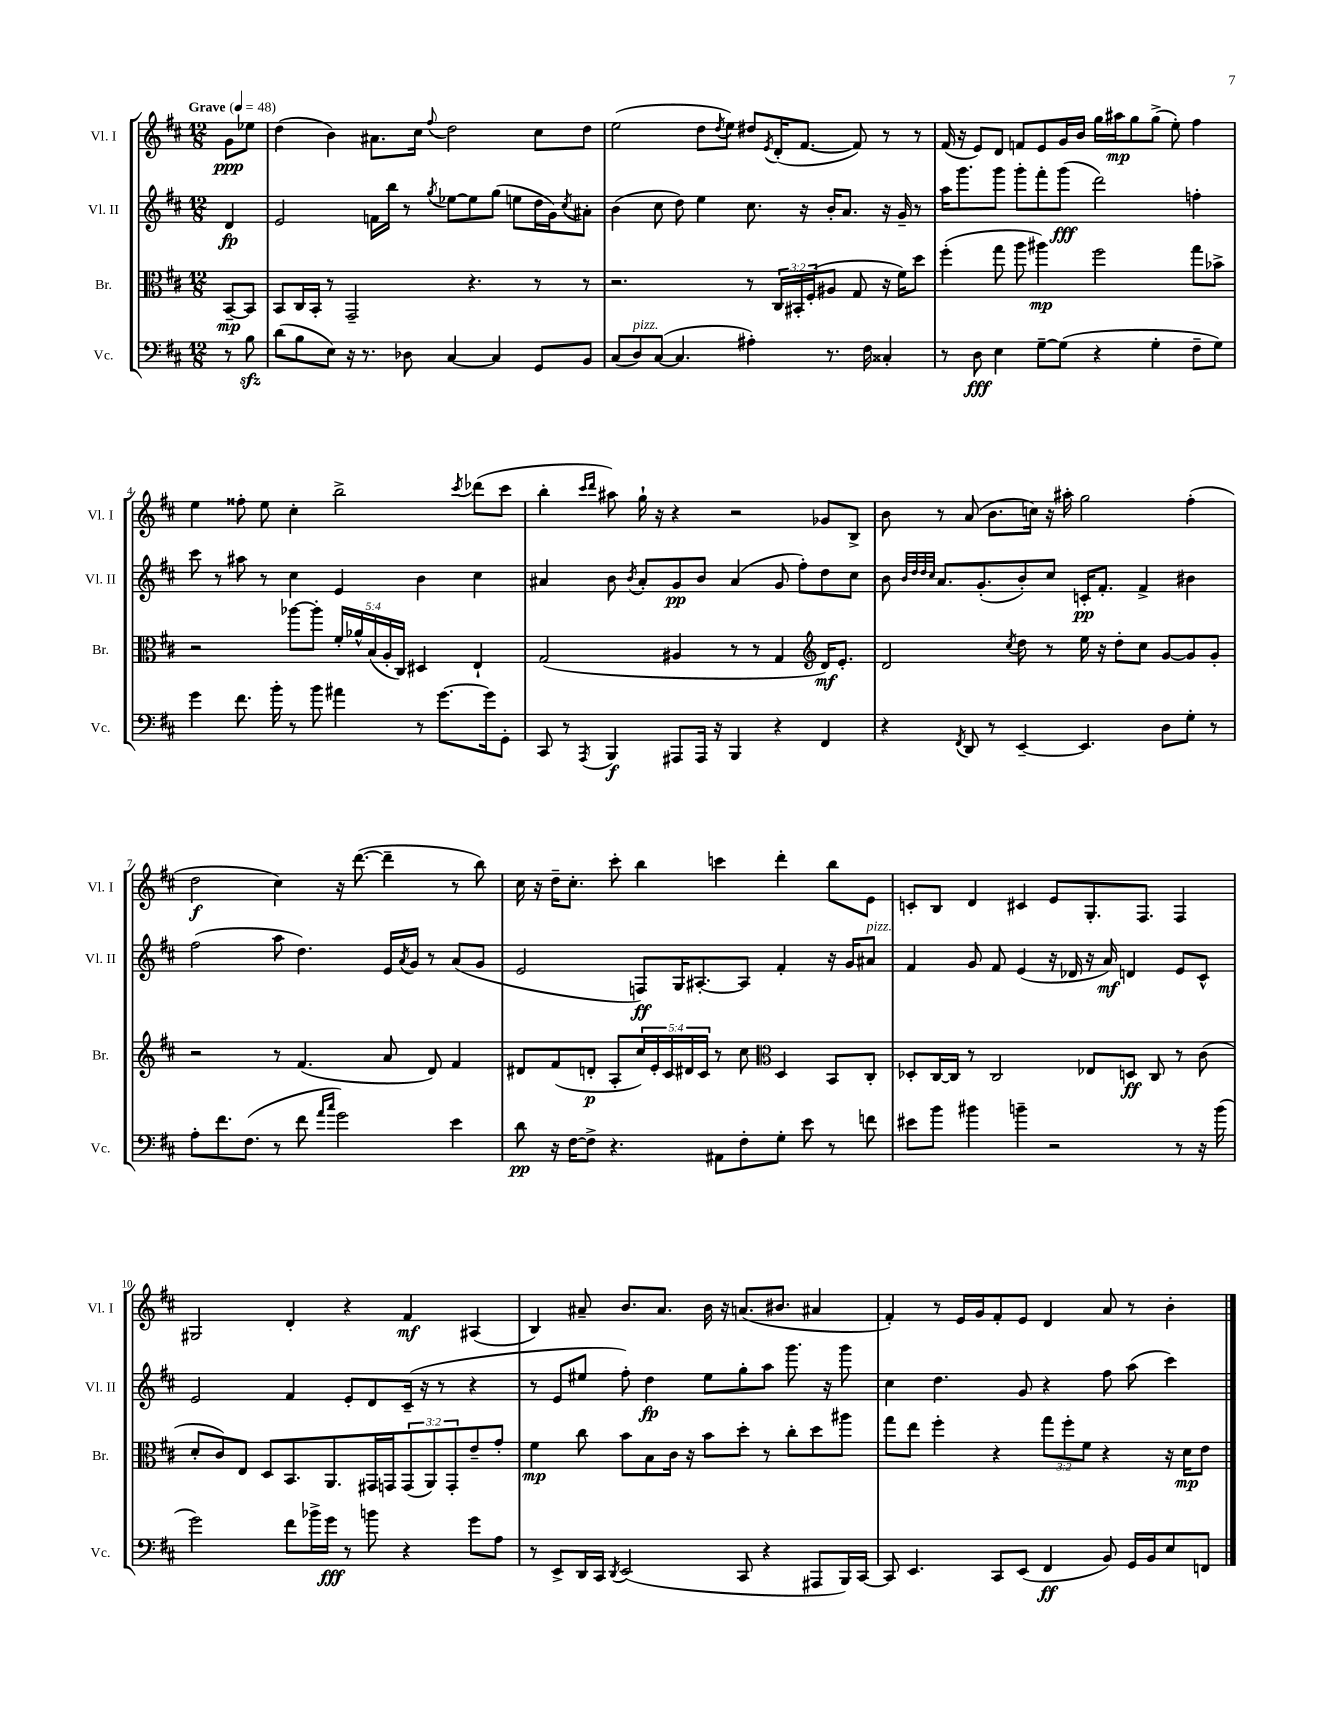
<<
\new StaffGroup <<
\new Staff = "s0" \with { instrumentName = "Vl. I" shortInstrumentName = "Vl. I" } {
    \clef treble \key d \major \numericTimeSignature \time 12/8 \partial 4 \tempo "Grave" 4 = 48
    g'8\ppp ees''8 |
    d''4( b'4) ais'8. cis''16 \appoggiatura { fis''8 } d''2 cis''8 d''8 |
    e''2( d''8 \acciaccatura { d''8 } e''8) dis''8 \acciaccatura { e'8 } d'16-.( fis'8.~ fis'8) r8 r8 |
    fis'16( r16 e'8) d'8 f'8 e'8 g'16 b'16 g''16 ais''16\mp g''8 g''8->( e''8-.) fis''4 |
    e''4 fisis''8-. e''8 cis''4-. b''2-> \acciaccatura { cis'''8 } des'''8( cis'''8 |
    b''4-. \grace { cis'''16 d'''16 } ais''8) g''16-! r16 r4 r2 ges'8 b8-> |
    b'8 r8 a'8( b'8. c''16) r16 ais''16-. g''2 fis''4-.( |
    d''2\f cis''4) r16 d'''8.~( d'''4-- r8 b''8) |
    cis''16 r16 d''16-- cis''8.-. cis'''8-. b''4 c'''4 d'''4-. b''8 e'8 |
    c'8-. b8 d'4 cis'4 e'8 g8.-. fis8. fis4 |
    gis2 d'4-. r4 fis'4\mf ais4( |
    b4) ais'8-- b'8. ais'8. b'16 r16 a'8.( bis'8. ais'4 |
    fis'4-.) r8 e'16 g'16 fis'8-. e'8 d'4 a'8 r8 b'4-. \bar "|." |
}
\new Staff = "s1" \with { instrumentName = "Vl. II" shortInstrumentName = "Vl. II" } {
    \clef treble \key d \major \numericTimeSignature \time 12/8 \partial 4
    d'4\fp |
    e'2 f'16 b''16 r8 \acciaccatura { g''8 } ees''8~ ees''8 g''8( e''8 d''16 g'16) \acciaccatura { cis''8 } ais'8-. |
    b'4( cis''8 d''8) e''4 cis''8. r16 b'16-. a'8. r16 g'16-- r8 |
    a''16 g'''8. g'''8 g'''8-. fis'''8-. g'''8\fff( d'''2) f''4-. |
    cis'''8 r8 ais''8 r8 cis''4 e'4 b'4 cis''4 |
    ais'4 b'8 \acciaccatura { b'8 } ais'8-. g'8\pp b'8 ais'4( g'8 fis''8-.) d''8 cis''8 |
    b'8 \grace { b'32 d''32 d''32 cis''32 } a'8. g'8.-.( b'8-.) cis''8 c'16-.\pp fis'8.-. fis'4-> bis'4 |
    fis''2( a''8 d''4.) e'16 \acciaccatura { a'8 } g'16 r8 a'8( g'8 |
    e'2 f8\ff) g16 ais8.~-. ais8 fis'4-. r16 g'16 ais'8^\markup { \italic "pizz." } |
    fis'4 g'8 fis'8 e'4( r16 des'16 r16 a'16\mf) d'4 e'8 cis'8-^ |
    e'2 fis'4 e'8-. d'8 cis'16--( r16 r8 r4 |
    r8 e'8 eis''8 fis''8-.) d''4\fp eis''8 g''8-. a''8 g'''8. r16 g'''8 |
    cis''4 d''4. g'8 r4 fis''8 a''8( cis'''4) \bar "|." |
}
\new Staff = "s2" \with { instrumentName = "Br." shortInstrumentName = "Br." } {
    \clef alto \key d \major \numericTimeSignature \time 12/8 \override Staff.TupletNumber.text = #tuplet-number::calc-fraction-text \partial 4
    b,8~--\mp b,8 |
    b,8 cis16 b,16-. r8 g,2-- r4. r8 r8 |
    r2. r8 \tuplet 3/2 { cis16 bis,16-. fis16-.( } ais8 g8 r16 fis'16) d''8 |
    fis''4-.( g''8 a''8 ais''4\mp) fis''2 g''8 bes'8-> |
    r2 aes''8~ aes''8-. \tuplet 5/4 { fis'16-. aes'16-^ b16( a16-. cis16) } dis4 e4-! |
    g2( ais4 r8 r8 g4 \clef treble d'16\mf) e'8.-. |
    d'2 \acciaccatura { cis''8 } d''8 r8 e''16 r16 d''8-. cis''8 g'8~ g'8 g'8-. |
    r2 r8 fis'4.( a'8 d'8) fis'4 |
    dis'8 fis'8( d'8-.\p a8-. \tuplet 5/4 { cis''16) e'16-. cis'16 dis'16 cis'16 } r8 cis''8 \clef alto d4 b,8 cis8-. |
    des8-. cis16~ cis16 r8 cis2 ees8 d8\ff cis8 r8 cis'8( |
    d'8-. cis'8) e8 d8 b,8. a,8. gis,16 g,16 \tuplet 3/2 { g,8( a,8) g,8-. } e'8-- g'8-. |
    fis'4\mp cis''8 b'8 b8 cis'16 r16 b'8 d''8-. r8 cis''8-. d''8 ais''8 |
    g''8 e''8 fis''4-. r4 \tuplet 3/2 { g''8 fis''8-. fis'8 } r4 r16 d'16\mp e'8 \bar "|." |
}
\new Staff = "s3" \with { instrumentName = "Vc." shortInstrumentName = "Vc." } {
    \clef bass \key d \major \numericTimeSignature \time 12/8 \partial 4
    r8 b8\sfz |
    d'8( b8 e8) r16 r8. des8 cis4~ cis4 g,8 b,8 |
    cis8( d8^\markup { \italic "pizz." }) cis8~( cis4. ais4-.) r8. fis16 cisis4-. |
    r8 d8\fff e4 g8~-- g8( r4 g4-. fis8-- g8) |
    g'4 fis'8. b'16-. r8 b'8 ais'4 r8 g'8.~ g'16 g,8-. |
    cis,8 r8 \acciaccatura { a,,8 } b,,4\f ais,,8 ais,,16 r16 b,,4 r4 fis,4 |
    r4 \acciaccatura { fis,8 } d,8 r8 e,4~-- e,4. d8 g8-. r8 |
    a8-. fis'8. fis8.( r8 fis'8 \grace { a'16 cis''16 } g'2) e'4 |
    d'8\pp r16 fis16~ fis8-> r4. ais,8 fis8-. g8-. e'8 r8 f'8 |
    eis'8 b'8 bis'4 b'4-- r2 r8 r16 b'16( |
    g'2) fis'8 bes'16-> g'16\fff r8 b'8 r4 g'8 a8 |
    r8 e,8-> d,16 cis,16 \acciaccatura { d,8 } e,2( cis,8 r4 ais,,8 b,,16) cis,16~ |
    cis,8 e,4. cis,8 e,8( fis,4\ff b,8) g,16 b,16 e8 f,8 \bar "|." |
}
>>
>>
